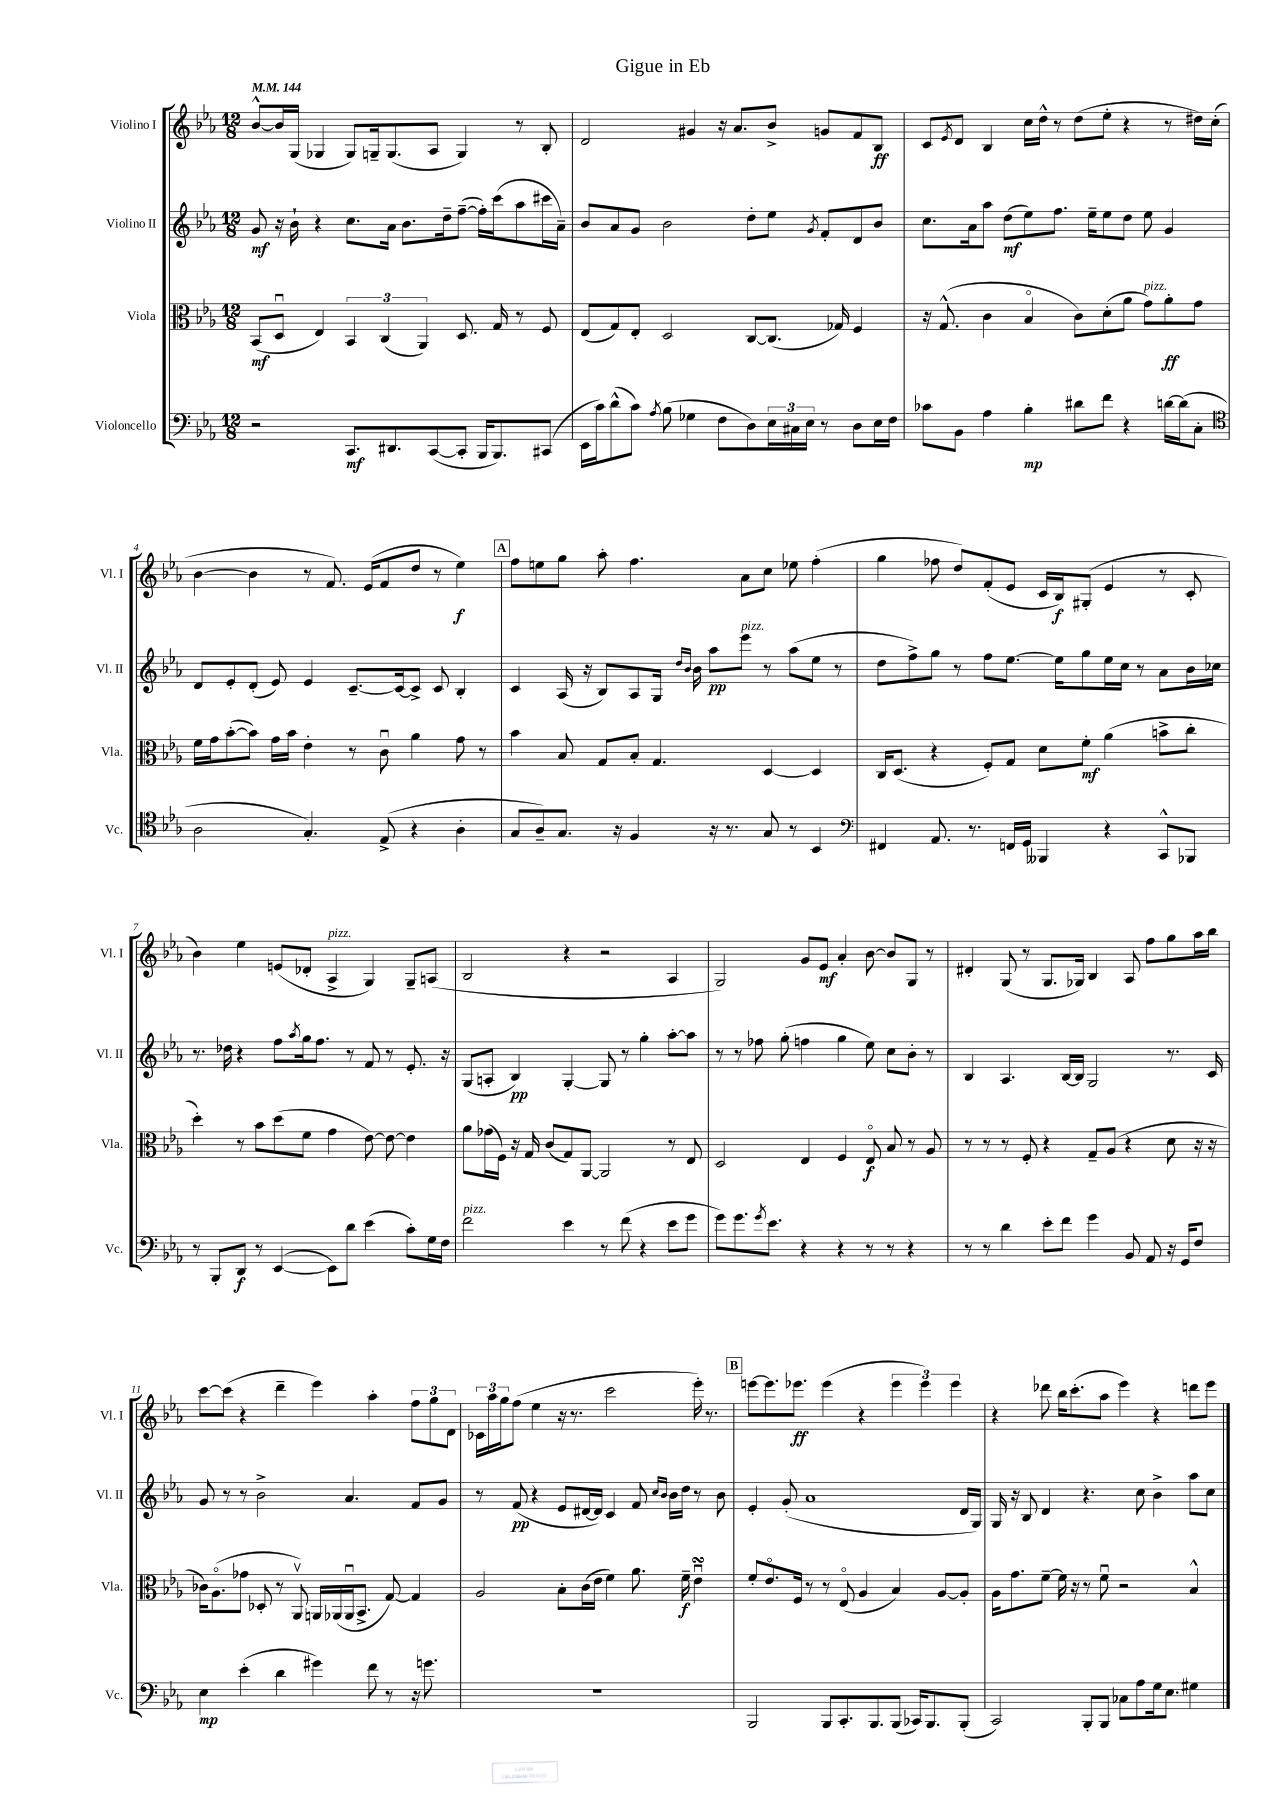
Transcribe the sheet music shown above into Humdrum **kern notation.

**kern	**dynam	**kern	**dynam	**kern	**dynam	**kern	**dynam
*part4	*part4	*part3	*part3	*part2	*part2	*part1	*part1
*staff4	*staff4	*staff3	*staff3	*staff2	*staff2	*staff1	*staff1
*I"Violoncello	*	*I"Viola	*	*I"Violino II	*	*I"Violino I	*
*I'Vc.	*	*I'Vla.	*	*I'Vl. II	*	*I'Vl. I	*
*clefF4	*	*clefC3	*	*clefG2	*	*clefG2	*
*k[b-e-a-]	*	*k[b-e-a-]	*	*k[b-e-a-]	*	*k[b-e-a-]	*
*M12/8	*	*M12/8	*	*M12/8	*	*M12/8	*
*MM144	*	*MM144	*	*MM144	*	*MM144	*
=1	=1	=1	=1	=1	=1	=1	=1
2r	.	(8BB-/L	mf	8g/	mf	[8b-^^/L	.
.	.	8Du/J	.	16r	.	16b-/L]	.
.	.	.	.	16b-`\	.	(16G/JJ	.
.	.	4E-/)	.	4r	.	4G-X/	.
8.CC/L	mf	6BB-/	.	8.cc\L	.	8G-/L)	.
.	.	.	.	.	.	16Gn~/k	.
.	.	(6C/	.	.	.	.	.
8.DD#X/	.	.	.	16a-\Jk	.	(8.G/	.
.	.	.	.	8.b-\L	.	.	.
.	.	6AA-/)	.	.	.	.	.
([8CC/	.	.	.	.	.	8A-/J	.
.	.	.	.	16dd~\k	.	.	.
8CC'/J]	.	8.D/	.	([8ff~\J	.	4G/)	.
16BBB-/KL	.	.	.	16ff'\LL])	.	.	.
8.BBB-/)	.	16G/	.	(16ccc\J	.	.	.
.	.	8r	.	8aa-\	.	8r	.
(8CC#X/J	.	8F/	.	16ccc#X\L	.	8B-'/	.
.	.	.	.	16a-~\JJ)	.	.	.
=2	=2	=2	=2	=2	=2	=2	=2
16EE-\LL	.	(8E-/L	.	8b-/L	.	2d/	.
16c\J)	.	.	.	.	.	.	.
(8d^^\	.	8G/)	.	8a-/	.	.	.
8c\J)	.	8E-'/J	.	8g/J	.	.	.
8qA-/	.	.	.	.	.	.	.
(8B-\	.	2D/	.	2b-\	.	.	.
4G-X\	.	.	.	.	.	4g#X/	.
8F\L	.	.	.	.	.	16r	.
.	.	.	.	.	.	8.a-/L	.
8D\)	.	[8C/L	.	8dd'\L	.	.	.
24E-\L	.	(8.C/J]	.	8ee-\J	.	8b-^/J	.
24C#X\	.	.	.	.	.	.	.
24E-\JJ	.	.	.	.	.	.	.
.	.	.	.	8qg/	.	.	.
8r	.	.	.	8f'/L	.	8gn/L	.
.	.	16G-X/)	.	.	.	.	.
8D\L	.	4F/	.	8d/	.	8f/	.
16E-\L	.	.	.	8b-/J	.	8B-/J	ff
16F\JJ	.	.	.	.	.	.	.
=3	=3	=3	=3	=3	=3	=3	=3
8c-X\L	.	16r	.	8.cc\L	.	8c/L	.
.	.	(8.G^^/	.	.	.	.	.
.	.	.	.	.	.	8qe-/	.
8BB-\J	.	.	.	.	.	8d/J	.
.	.	.	.	16a-\k	.	.	.
4A-\	.	4c\	.	8aa-\J	.	4B-/	.
.	.	.	.	(8dd\L	mf	.	.
4B-'\	mp	4B-/	.	8ee-\)	.	16cc\LL	.
.	.	.	.	.	.	16dd^^\JJ	.
.	.	.	.	8.ff\J	.	8r	.
8d#X\L	.	8c\L)	.	.	.	(8dd\L	.
.	.	.	.	16ee-~\KL	.	.	.
8f\J	.	(8d'\	.	8ee-\	.	8ee-'\J	.
4r	.	8a-\J	.	8dd\J	.	4r	.
!	!	!LO:TX:a:i:t=pizz.	!	!	!	!	!
.	.	8g\L)	.	8ee-\	.	.	.
[16dn\LL	.	8a-'\	ff	4g/	.	8r	.
(16d\J]	.	.	.	.	.	.	.
8C'\J	.	8g\J	.	.	.	16dd#X\LL)	.
.	.	.	.	.	.	(16cc'\JJ	.
!!LO:LB:g=z
=4	=4	=4	=4	=4	=4	=4	=4
*clefC4	*	*	*	*	*	*	*
2A-\	.	16f\LL	.	8d/L	.	[4b-\	.
.	.	16g\J	.	.	.	.	.
.	.	([8b-'\	.	8e-'/	.	.	.
.	.	8b-\J])	.	(8d'/J	.	4b-\]	.
.	.	16g\LL	.	8e-/)	.	.	.
.	.	16b-\JJ	.	.	.	.	.
4.G'/)	.	4e-'\	.	4e-/	.	8r	.
.	.	.	.	.	.	8.f/)	.
.	.	8r	.	[8.c~/L	.	.	.
.	.	.	.	.	.	(16e-/KL	.
(8E-^/	.	8cu\	.	.	.	8f/	.
.	.	.	.	16c/k_	.	.	.
4r	.	4a-\	.	8c^/J]	.	8dd/J	.
.	.	.	.	8c/	.	8r	.
4A-'\	.	8g\	.	4B-'/	.	4ee-\)	f
.	.	8r	.	.	.	.	.
!!LO:REH:place=s1:t=A
=5	=5	=5	=5	=5	=5	=5	=5
8G/L	.	4b-\	.	4c/	.	8ff\L	.
8A-~/)	.	.	.	.	.	8een\	.
8.G/J	.	8B-/	.	(16A-/	.	8gg\J	.
.	.	.	.	16r	.	.	.
.	.	8G/L	.	8B-/L)	.	8aa-'\	.
16r	.	.	.	.	.	.	.
4F/	.	8B-'/J	.	8A-/	.	4.ff\	.
.	.	4.G/	.	16G/Jk	.	.	.
.	.	.	.	16qqdd/LL	.	.	.
.	.	.	.	16qqb-/JJ	.	.	.
.	.	.	.	16b-\	.	.	.
16r	.	.	.	8aa-\L	pp	.	.
8.r	.	.	.	.	.	.	.
!	!	!	!	!LO:TX:a:i:t=pizz.	!	!	!
.	.	.	.	8eee-\J	.	8a-\L	.
8G/	.	[4D/	.	8r	.	8cc\J	.
8r	.	.	.	(8aa-\L	.	8ee-X\	.
4BB-/	.	4D/]	.	8ee-\J	.	(4ff'\	.
.	.	.	.	8r	.	.	.
=6	=6	=6	=6	=6	=6	=6	=6
*clefF4	*	*	*	*	*	*	*
4FF#X/	.	16C/KL	.	8dd\L	.	4gg\	.
.	.	(8.D/J	.	.	.	.	.
.	.	.	.	8ff^\)	.	.	.
8.AA-/	.	4r	.	8gg\J	.	8ff-X\	.
.	.	.	.	8r	.	8dd/L)	.
8.r	.	.	.	.	.	.	.
.	.	8F'/L)	.	8ff\L	.	(8f'/	.
16FFn/LL	.	8G/J	.	[8.ee-\J	.	8e-/J	.
16GG/JJ	.	.	.	.	.	.	.
4BBB--X/	.	8d\L	.	.	.	16c/LL	.
.	.	.	.	16ee-\KL]	.	16B-/J)	f
.	.	8f'\J	mf	8gg\	.	(8G#X'/J	.
4r	.	(4a-\	.	16ee-\L	.	4e-/	.
.	.	.	.	16cc\JJ	.	.	.
.	.	.	.	8r	.	.	.
8CC^^/L	.	8bn^\L	.	8a-\L	.	8r	.
8BBB-X/J	.	8cc'\J	.	16b-\L	.	8c'/	.
.	.	.	.	16cc-X\JJ	.	.	.
!!LO:LB:g=z
=7	=7	=7	=7	=7	=7	=7	=7
8r	.	4dd'\)	.	8.r	.	4b-\)	.
8BBB-'/L	.	.	.	.	.	.	.
.	.	.	.	16dd-X\	.	.	.
8DD/J	f	8r	.	4r	.	4ee-\	.
8r	.	8b-\L	.	.	.	.	.
([4EE-/	.	(8dd\	.	8ff\L	.	(8en/L	.
.	.	.	.	8qaa-/	.	.	.
.	.	8f\J	.	16gg\k	.	8d-X'/J	.
.	.	.	.	8.ff\J	.	.	.
!	!	!	!	!	!	!LO:TX:a:i:t=pizz.	!
8EE-\L])	.	4g\	.	.	.	4A-^/	.
8d\J	.	.	.	8r	.	.	.
(4e-\	.	[8e-\)	.	8f/	.	4G/)	.
.	.	8e-\_	.	8r	.	.	.
8c'\L)	.	4e-\]	.	8.e-'/	.	8G~/L	.
16G\L	.	.	.	.	.	(8An/J	.
16F\JJ	.	.	.	16r	.	.	.
=8	=8	=8	=8	=8	=8	=8	=8
!LO:TX:a:i:t=pizz.	!	!	!	!	!	!	!
2f\	.	8a-\L	.	(8G/L	.	2B-/	.
.	.	(16g-X\L	.	8An'/J	.	.	.
.	.	16F\JJ)	.	.	.	.	.
.	.	16r	.	4B-/)	pp	.	.
.	.	16G/	.	.	.	.	.
.	.	(8c/L	.	.	.	.	.
4e-\	.	8G/)	.	[4G'/	.	4r	.
.	.	[8AA-/J	.	.	.	.	.
8r	.	2AA-/]	.	8G/]	.	2r	.
(8f\	.	.	.	8r	.	.	.
4r	.	.	.	4gg'\	.	.	.
8e-\L	.	8r	.	[8aa-'\L	.	4A-/	.
8g\J	.	8E-/	.	8aa-\J]	.	.	.
=9	=9	=9	=9	=9	=9	=9	=9
8g\L)	.	2D/	.	8r	.	2G/)	.
8.g\	.	.	.	8r	.	.	.
.	.	.	.	8ff-X\	.	.	.
8qg/	.	.	.	.	.	.	.
8.e-\J	.	.	.	.	.	.	.
.	.	.	.	(8gg'\	.	.	.
4r	.	4E-/	.	4ffn\	.	8g/L	.
.	.	.	.	.	.	8e-/J	mf
4r	.	4F/	.	4gg\	.	4a-'/	.
8r	.	8E-/	f	8ee-\)	.	[8b-\	.
8r	.	8B-/	.	8cc\L	.	8b-/L]	.
4r	.	8r	.	8b-'\J	.	8G/J	.
.	.	8A-/	.	8r	.	8r	.
=10	=10	=10	=10	=10	=10	=10	=10
8r	.	8r	.	4B-/	.	4d#X'/	.
8r	.	8r	.	.	.	.	.
4d\	.	8r	.	4.A-/	.	(8G/	.
.	.	8F'/	.	.	.	8r	.
8e-'\L	.	4r	.	.	.	8.G/L	.
8f\J	.	.	.	[16B-/LL	.	.	.
.	.	.	.	16B-/JJ]	.	16G-X/Jk)	.
4g\	.	8G~/L	.	2G/	.	4B-/	.
.	.	(8A-/J	.	.	.	.	.
8BB-/	.	4r	.	.	.	8A-/	.
8AA-/	.	.	.	.	.	8ff\L	.
16r	.	8d\	.	8.r	.	8gg\	.
16GG/KL	.	.	.	.	.	.	.
8F/J	.	16r	.	.	.	16aa-\L	.
.	.	16r	.	16c/	.	16bb-\JJ	.
!!LO:LB:g=z
=11	=11	=11	=11	=11	=11	=11	=11
4E-\	mp	16c-X\KL)	.	8g/	.	[8ccc\L	.
.	.	(8.A-\	.	.	.	.	.
.	.	.	.	8r	.	(8ccc\J]	.
(4e-'\	.	8g-X\J	.	8r	.	4r	.
.	.	8D-X'/	.	2b-^\	.	.	.
4d\	.	8r	.	.	.	4ddd~\	.
.	.	8AA-v/)	.	.	.	.	.
4g#X\)	.	16AAn/LL	.	.	.	4eee-\)	.
.	.	(16AA-X/	.	.	.	.	.
.	.	16AA-u/J	.	4.a-/	.	.	.
.	.	8.BB-^/J	.	.	.	.	.
8f\	.	.	.	.	.	4aa-'\	.
8r	.	[8G/)	.	.	.	.	.
16r	.	4G/]	.	8f/L	.	12ff\L	.
8.gn\	.	.	.	.	.	.	.
.	.	.	.	.	.	12gg\	.
.	.	.	.	8g/J	.	.	.
.	.	.	.	.	.	12d\J	.
=12	=12	=12	=12	=12	=12	=12	=12
1.r	.	2A-/	.	8r	.	24c-X\LL	.
.	.	.	.	.	.	24aa-\	.
.	.	.	.	.	.	24gg\J	.
.	.	.	.	(8f/	pp	(8ff\J	.
.	.	.	.	4r	.	4ee-\	.
.	.	8B-'\L	.	8e-/L	.	16r	.
.	.	.	.	.	.	8.r	.
.	.	(16c\L	.	[16d#X/L	.	.	.
.	.	16e-\JJ	.	16d#/JJ])	.	.	.
.	.	4f\)	.	4c/	.	2ccc\	.
.	.	8.a-\	.	8f/	.	.	.
.	.	.	.	16qqcc/LL	.	.	.
.	.	.	.	16qqb-/JJ	.	.	.
.	.	.	.	16b-\LL	.	.	.
.	.	16f~\	f	16dd\JJ	.	.	.
.	.	4e-sSSsu\	.	8r	.	16eee-'\)	.
.	.	.	.	.	.	8.r	.
.	.	.	.	8b-\	.	.	.
!!LO:REH:place=s1:t=B
=13	=13	=13	=13	=13	=13	=13	=13
2BBB-/	.	8f'/L	.	4e-'/	.	[8eeen\L	.
.	.	8.e-/	.	.	.	8.eee\]	.
.	.	.	.	(8g'/	.	.	.
.	.	16F/Jk	.	.	.	8.eee-X\J	ff
.	.	8r	.	1a-	.	.	.
8BBB-/L	.	8r	.	.	.	(4eee-\	.
8.CC'/	.	(8E-/	.	.	.	.	.
.	.	4A-/	.	.	.	4r	.
8.BBB-/	.	.	.	.	.	.	.
(8BBB-/J	.	4B-/)	.	.	.	6eee-\	.
16CC-X/KL)	.	.	.	.	.	.	.
.	.	.	.	.	.	6eee-\)	.
8.BBB-/	.	.	.	.	.	.	.
.	.	[8A-/L	.	.	.	.	.
.	.	.	.	.	.	6eee-\	.
(8BBB-'/J	.	8A-'/J]	.	16d/LL	.	.	.
.	.	.	.	16G/JJ)	.	.	.
=14	=14	=14	=14	=14	=14	=14	=14
2CC/)	.	16A-\KL	.	16G/	.	4r	.
.	.	8.g\	.	16r	.	.	.
.	.	.	.	8B-/	.	.	.
.	.	[8f~\J	.	4d/	.	8ddd-X\	.
.	.	16f\]	.	.	.	16bb-\KL	.
.	.	16r	.	.	.	(8.ccc'\	.
8BBB-'/L	.	8r	.	4.r	.	.	.
8BBB-/J	.	8fu\	.	.	.	8aa-\J	.
8C-X\L	.	2r	.	.	.	4eee-\)	.
8A-\	.	.	.	8cc\	.	.	.
16G\k	.	.	.	4b-^\	.	4r	.
8.E-\J	.	.	.	.	.	.	.
4G#X\	.	4B-^^/	.	8aa-\L	.	8dddn\L	.
.	.	.	.	8cc\J	.	8eee-\J	.
==	==	==	==	==	==	==	==
*-	*-	*-	*-	*-	*-	*-	*-
